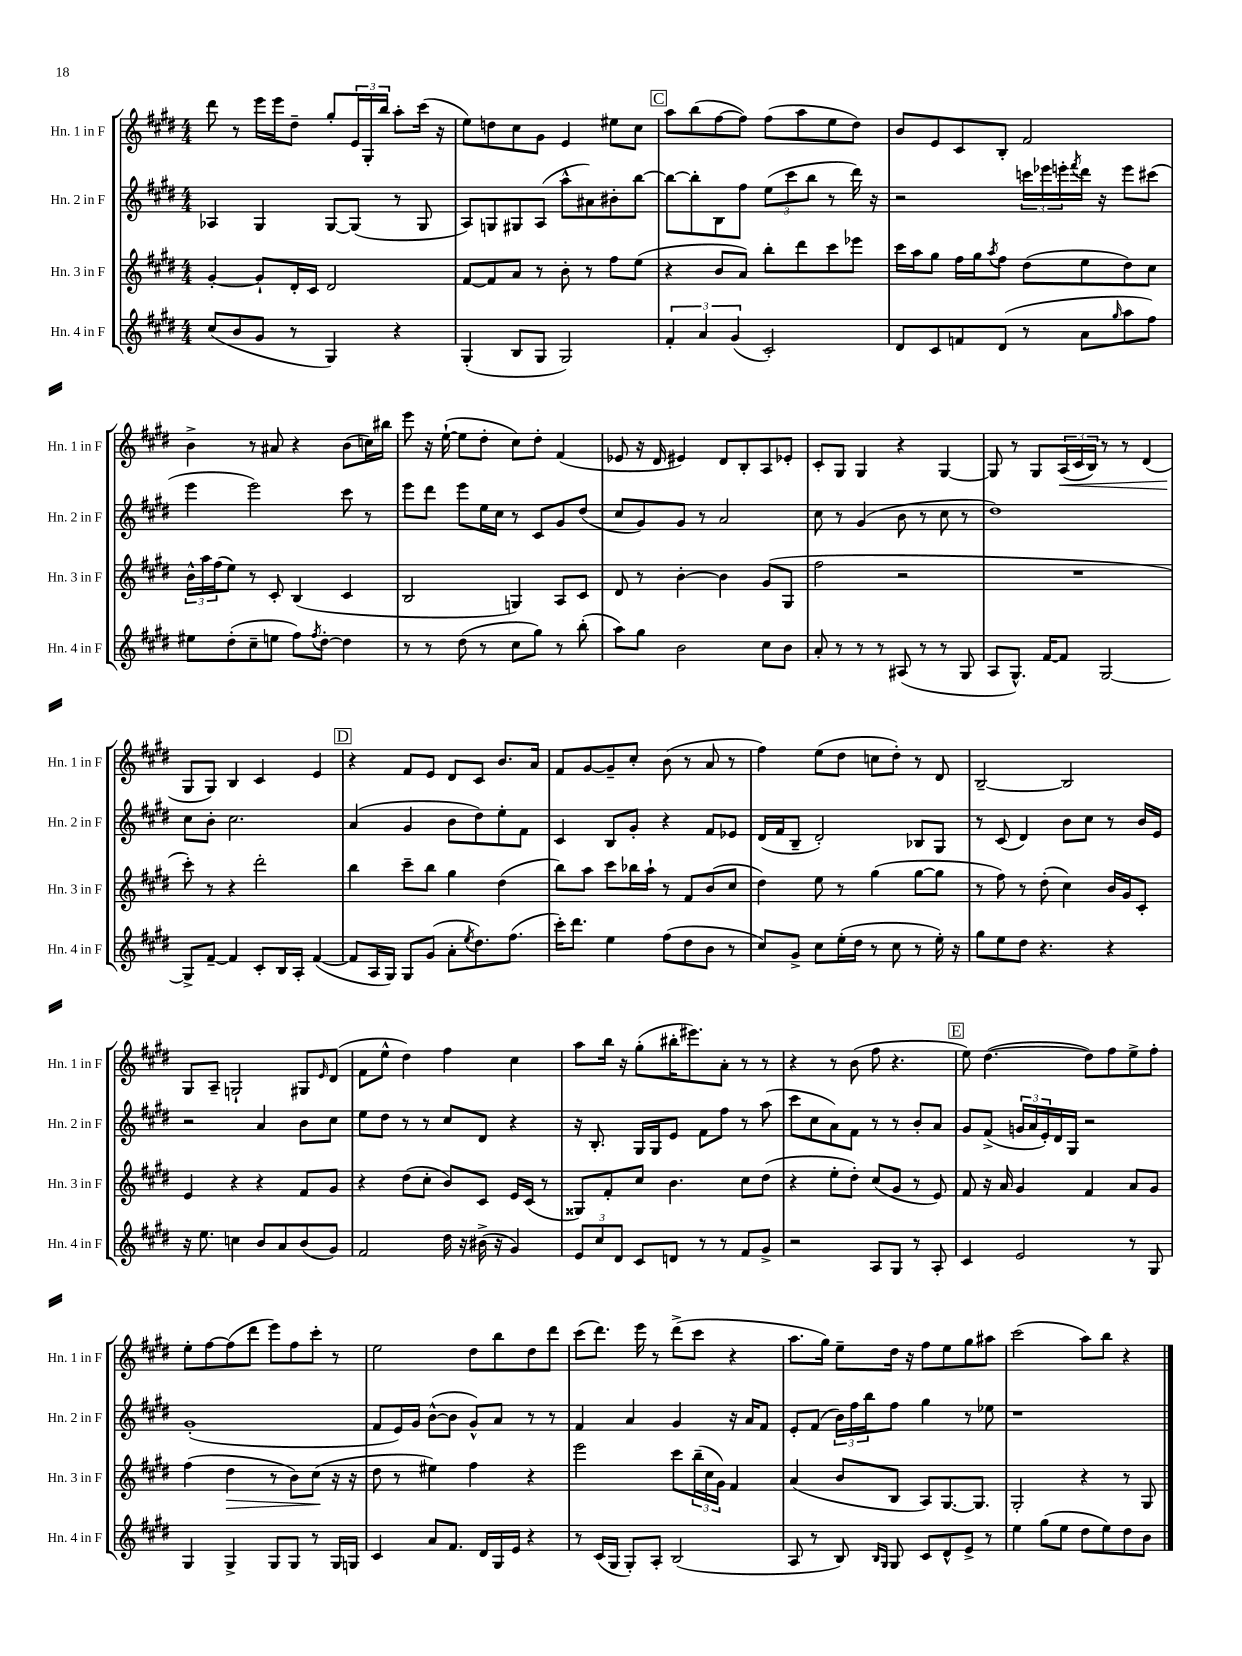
<<
\new StaffGroup <<
\new Staff = "s0" \with { instrumentName = "Hn. 1 in F" shortInstrumentName = "Hn. 1 in F" } {
    \clef treble \key e \major \numericTimeSignature \time 4/4
    dis'''8 r8 e'''16 e'''16 dis''8-- gis''8-. \tuplet 3/2 { e'16 gis16-. b''16 } a''8-. cis'''16( r16 |
    e''8) d''8 cis''8 gis'8 e'4 eis''8 cis''8 |
    \mark \markup { \box "C" } a''8 b''8( fis''8~ fis''8) fis''8( a''8 e''8 dis''8) |
    b'8 e'8 cis'8 b8-. fis'2 |
    b'4-> r8 ais'8 r4 b'8( c''16) bis''16 |
    e'''8 r16 e''16~-!( e''8 dis''8-. cis''8) dis''8-. fis'4( |
    ees'8 r16 dis'16 eis'4) dis'8 b8-. a8 ees'8-. |
    cis'8-. gis8 gis4 r4 gis4~ |
    gis8 r8 gis8 \tuplet 3/2 { a16\<( cis'16 b16) } r8 r8 dis'4( |
    gis8\! gis8) b4 cis'4 e'4 |
    \mark \markup { \box "D" } r4 fis'8 e'8 dis'8 cis'8 b'8. a'16 |
    fis'8 gis'8~ gis'8-- cis''8-. b'8( r8 a'8 r8 |
    fis''4) e''8( dis''8 c''8 dis''8-.) r8 dis'8 |
    b2~-- b2 |
    gis8 a8-- g2-! gis8 \grace { e'16 } dis'8( |
    fis'8 e''8-^ dis''4) fis''4 cis''4 |
    a''8 b''16 r16 gis''8-.( bis''16-. eis'''8.) a'8-. r8 r8 |
    r4 r8 b'8( fis''8 r4. |
    \mark \markup { \box "E" } e''8) dis''4.~( dis''8) fis''8 e''8-> fis''8-. |
    e''8-. fis''8~ fis''8( dis'''8 e'''8) fis''8 cis'''8-. r8 |
    e''2 dis''8 b''8 dis''8 dis'''8 |
    cis'''8( dis'''8.) e'''16 r8 dis'''8->( cis'''8 r4 |
    a''8. gis''16) e''8-- dis''16 r16 fis''8 e''8 gis''8 ais''8 |
    cis'''2( a''8) b''8 r4 \bar "|." |
}
\new Staff = "s1" \with { instrumentName = "Hn. 2 in F" shortInstrumentName = "Hn. 2 in F" } {
    \clef treble \key e \major \numericTimeSignature \time 4/4
    aes4 gis4 gis8~ gis8( r8 gis8 |
    a8) g8 gis8 a8( a''8-^ ais'8) bis'8-. b''8~ |
    \mark \markup { \box "C" } b''8~ b''8-. b8 fis''8 \tuplet 3/2 { e''8( cis'''8 b''8 } r8 dis'''16) r16 |
    r2 \tuplet 3/2 { c'''16 ees'''16 e'''16-. } \acciaccatura { fis'''8 } dis'''16 r16 e'''8 cis'''8( |
    e'''4 e'''2) cis'''8 r8 |
    e'''8 dis'''8 e'''8 e''16 cis''16 r8 cis'8 gis'8 dis''8( |
    cis''8 gis'8) gis'8 r8 a'2 |
    cis''8 r8 gis'4( b'8 r8 cis''8 r8 |
    dis''1) |
    cis''8 b'8-. cis''2. |
    \mark \markup { \box "D" } a'4( gis'4 b'8 dis''8) e''8-. fis'8 |
    cis'4 b8 gis'8-. r4 fis'8 ees'8 |
    dis'16( fis'16 b8-- dis'2-.) bes8 gis8 |
    r8 cis'8( dis'4) b'8 cis''8 r8 b'16 e'16 |
    r2 a'4 b'8 cis''8 |
    e''8 dis''8 r8 r8 cis''8 dis'8 r4 |
    r16 b8.-. gis16 gis16 e'8 fis'8 fis''8 r8 a''8( |
    cis'''8 cis''8 a'8) fis'8 r8 r8 b'8-. a'8 |
    \mark \markup { \box "E" } gis'8 fis'8->( \tuplet 3/2 { g'16 a'16 e'16-.) } dis'16 gis16 r2 |
    gis'1-.( |
    fis'8 e'16) gis'16 b'8~-^( b'8 gis'8-^) a'8 r8 r8 |
    fis'4 a'4 gis'4 r16 a'16 fis'8 |
    e'8-. fis'8( \tuplet 3/2 { b'16) fis''16 b''16 } fis''8 gis''4 r8 ees''8 |
    r1 \bar "|." |
}
\new Staff = "s2" \with { instrumentName = "Hn. 3 in F" shortInstrumentName = "Hn. 3 in F" } {
    \clef treble \key e \major \numericTimeSignature \time 4/4
    gis'4~-. gis'8-! dis'16-. cis'16 dis'2 |
    fis'8~ fis'8 a'8 r8 b'8-. r8 fis''8 e''8( |
    \mark \markup { \box "C" } r4 b'8 a'8) b''8-. dis'''8 cis'''8 ees'''8 |
    cis'''16 a''16 gis''8 fis''16 gis''16 \acciaccatura { a''8 } fis''8 dis''8( e''8 dis''8) cis''8 |
    \tuplet 3/2 { b'16-^ a''16 fis''16( } e''8) r8 cis'8-. b4( cis'4 |
    b2 g4) a8 cis'8 |
    dis'8 r8 b'4~-. b'4 gis'8( gis8 |
    fis''2 r2 |
    R1 |
    cis'''8-.) r8 r4 dis'''2-. |
    \mark \markup { \box "D" } b''4 cis'''8-- b''8 gis''4 dis''4( |
    b''8) a''8 cis'''8 bes''16 a''16-! r8 fis'8 b'8( cis''8 |
    dis''4) e''8 r8 gis''4( gis''8~ gis''8 |
    r8 fis''8) r8 dis''8-.( cis''4) b'16 gis'16 cis'8-. |
    e'4 r4 r4 fis'8 gis'8 |
    r4 dis''8( cis''8-. b'8) cis'8 e'16 cis'16( r8 |
    gisis8) fis'8-. cis''8 b'4. cis''8 dis''8( |
    r4 e''8-. dis''8-.) cis''8( gis'8 r8 e'8) |
    \mark \markup { \box "E" } fis'8 r16 a'16 gis'4 fis'4 a'8 gis'8 |
    fis''4( dis''4\> r8 b'8) cis''8\!( r16 r16 |
    dis''8 r8 eis''4) fis''4 r4 |
    e'''2 cis'''8 \tuplet 3/2 { b''16--( cis''16 gis'16) } fis'4 |
    a'4( b'8 b8 a8) gis8.~ gis8. |
    gis2-. r4 r8 gis8 \bar "|." |
}
\new Staff = "s3" \with { instrumentName = "Hn. 4 in F" shortInstrumentName = "Hn. 4 in F" } {
    \clef treble \key e \major \numericTimeSignature \time 4/4
    cis''8( b'8 gis'8 r8 gis4) r4 |
    gis4-.( b8 gis8 gis2) |
    \mark \markup { \box "C" } \tuplet 3/2 { fis'4-. a'4 gis'4( } cis'2-.) |
    dis'8 cis'8 f'8 dis'8( r8 a'8 \grace { gis''16 } a''8 fis''8) |
    eis''8 dis''8-.( cis''8-- e''8 fis''8) \acciaccatura { fis''8 } dis''8~-. dis''4 |
    r8 r8 dis''8( r8 cis''8 gis''8) r8 b''8-.( |
    a''8) gis''8 b'2 cis''8 b'8 |
    a'8-. r8 r8 r8 ais8( r8 r8 gis8 |
    a8 gis8.-^) fis'16~ fis'8 gis2~ |
    gis8-> fis'8~-- fis'4 cis'8-. b16 a16-. fis'4~( |
    \mark \markup { \box "D" } fis'8 a16 gis16) gis8 gis'8( a'8-. \acciaccatura { e''8 } dis''8.) fis''8.( |
    cis'''16-.) dis'''8. e''4 fis''8( dis''8 b'8 r8 |
    cis''8) gis'8-> cis''8 e''16-.( dis''16 r8 cis''8 r8 e''16-.) r16 |
    gis''8 e''8 dis''8 r4. r4 |
    r16 e''8. c''4 b'8 a'8 b'8( gis'8) |
    fis'2 dis''16 r16 bis'16->( r16 gis'4) |
    \tuplet 3/2 { e'8 cis''8 dis'8 } cis'8 d'8 r8 r8 fis'8 gis'8-> |
    r2 a8 gis8 r8 a8-. |
    \mark \markup { \box "E" } cis'4 e'2 r8 gis8 |
    gis4 gis4-> gis8 gis8 r8 gis16 g16 |
    cis'4 a'8 fis'8. dis'16 gis16 e'16 r4 |
    r8 cis'16( gis16 gis8-.) a8-. b2( |
    a8 r8 b8) \grace { b16 gis16 } gis8 cis'8 dis'8-^ e'8-> r8 |
    e''4 gis''8( e''8 dis''8 e''8) dis''8 b'8 \bar "|." |
}
>>
>>
\layout { \context { \Score \remove "Bar_number_engraver" } }
